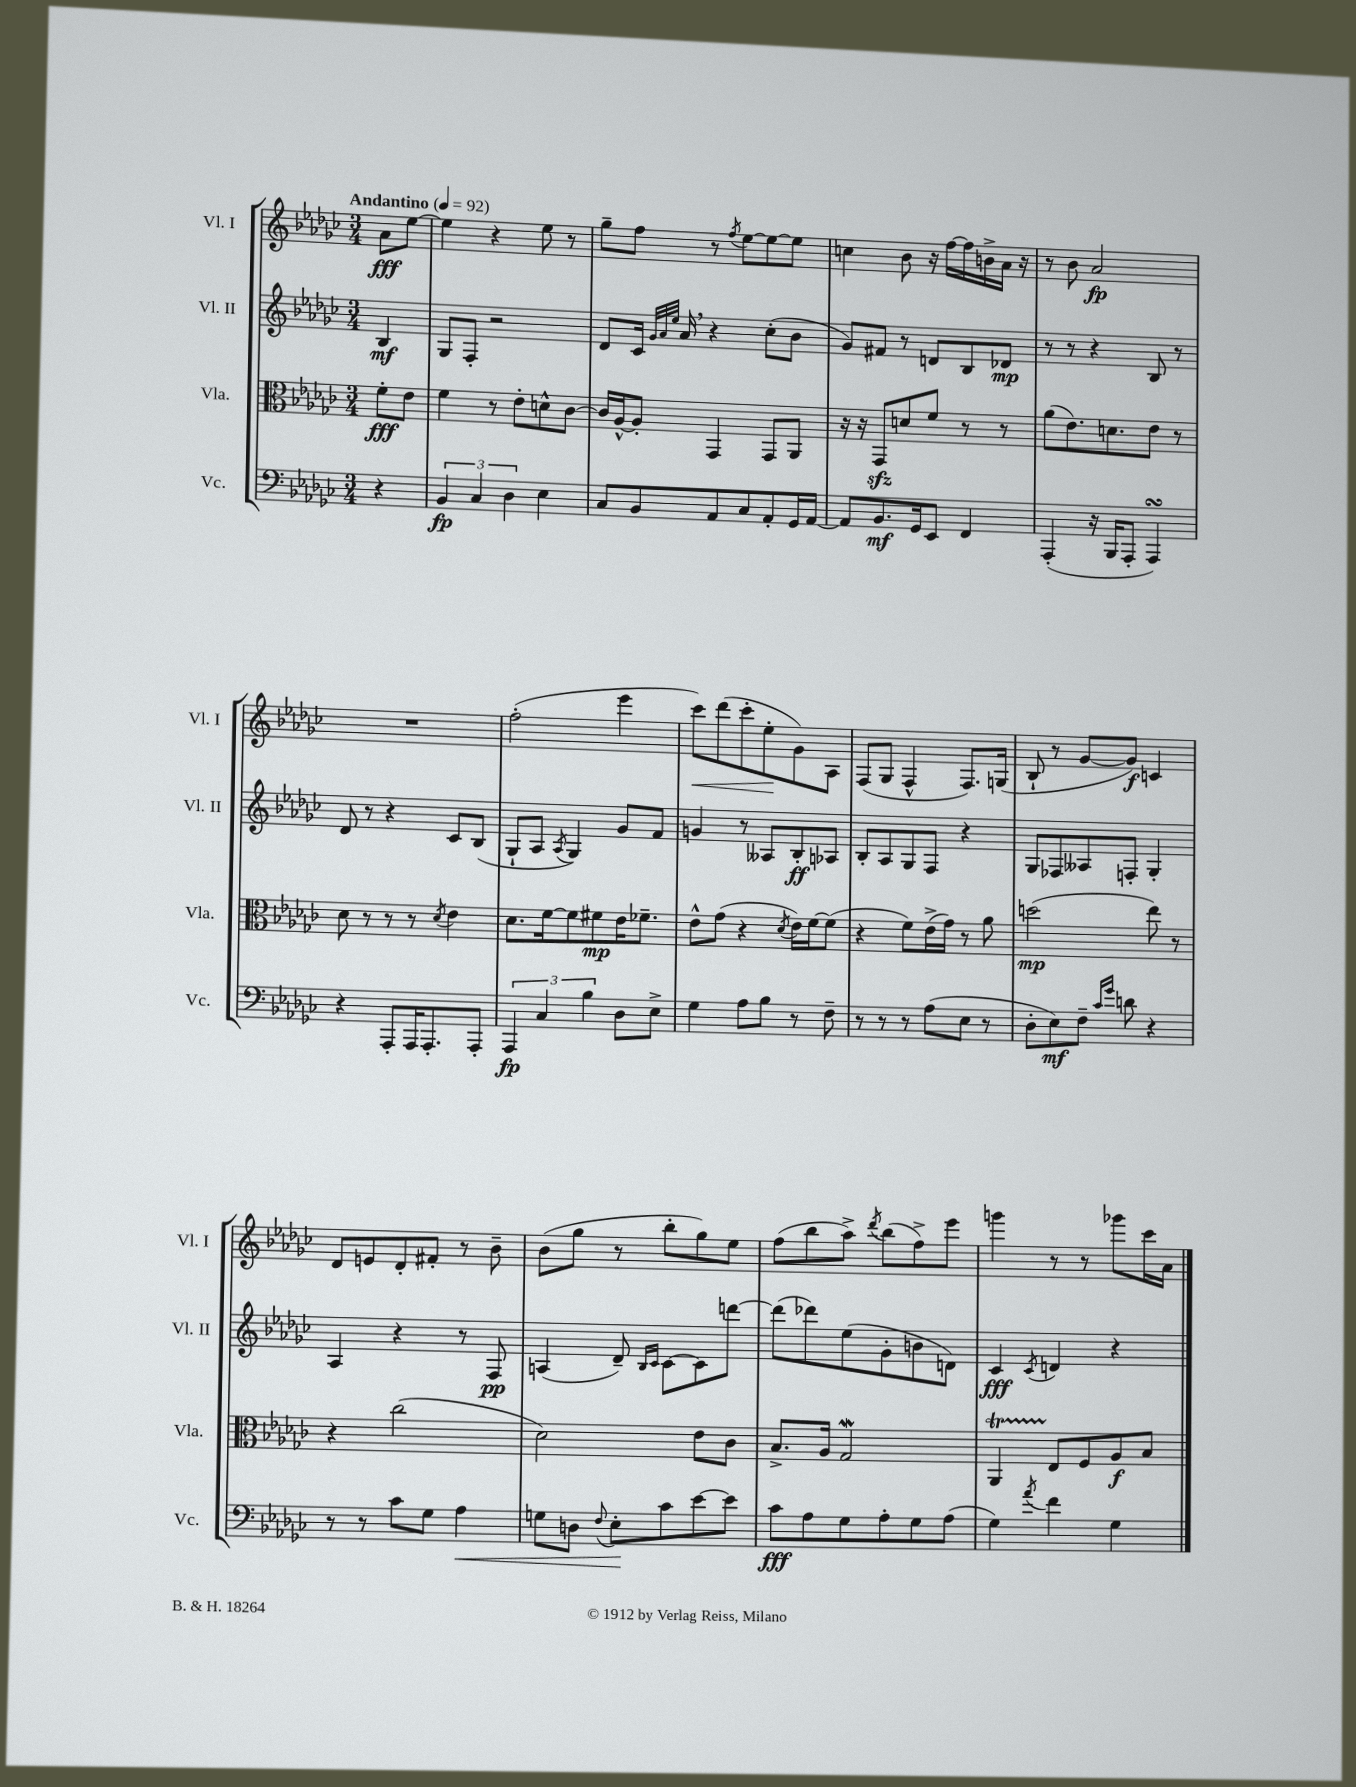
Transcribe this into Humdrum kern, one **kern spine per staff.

**kern	**kern	**kern	**kern
*staff4	*staff3	*staff2	*staff1
*clefF4	*clefC3	*clefG2	*clefG2
*k[b-e-a-d-g-c-]	*k[b-e-a-d-g-c-]	*k[b-e-a-d-g-c-]	*k[b-e-a-d-g-c-]
*M3/4	*M3/4	*M3/4	*M3/4
*MM92	*MM92	*MM92	*MM92
4r	8f'	4B-	8a-
.	8e-	.	[8ee-
=	=	=	=
6BB-	4f	8G-	4ee-]
.	.	8F'	.
6C-	.	.	.
.	8r	2r	4r
6D-	.	.	.
.	8e-'	.	.
4E-	8d^^	.	8ee-
.	[8c-	.	8r
=	=	=	=
8C-	16c-]	8d-	8gg-~
.	[16A-^^	.	.
8BB-	8A-']	16c-	8ff
.	.	32qqg-	.
.	.	32qqa-	.
.	.	32qqee-	.
.	.	16a-	.
8AA-	4GG-	4r	8r
.	.	.	8qff
8C-	.	.	[8ee-
8AA-'	8GG-	(8cc-'	8ee-_
16GG-	8AA-	8b-	8ee-]
[16AA-	.	.	.
=	=	=	=
8AA-]	16r	8g-)	4cc
.	16r	.	.
8.BB-	8GG-	8f#	.
.	8d	8r	8b-
16GG-	.	.	.
8EE-	8f	8d	16r
.	.	.	[16ff
4FF	8r	8B-	16ff]
.	.	.	16b^
.	8r	8d-	16a-
.	.	.	16r
=	=	=	=
(4AAA-'	(8a-	8r	8r
.	8.e-)	8r	8b-
16r	.	4r	2a-
16BBB-	8.d	.	.
8AAA-'	.	.	.
4AAA-)	8e-	8B-	.
.	8r	8r	.
=	=	=	=
4r	8d-	8d-	2.r
.	8r	8r	.
8AAA-'	8r	4r	.
16AAA-	8r	.	.
8.AAA-'	.	.	.
.	8qd-	.	.
.	4e-	8c-	.
8AAA-'	.	(8B-	.
=	=	=	=
6AAA-	8.d-	8G-`	(2ff'
.	.	8A-	.
6C-	.	.	.
.	[16f	.	.
.	.	8qA-	.
.	8f]	4G-)	.
6B-	.	.	.
.	8f#	.	.
8D-	16e-	8g-	4eee-
.	8.f-~	.	.
8E-^	.	8f	.
=	=	=	=
4G-	8e-^^	4g	8ccc-)
.	(8g-	.	(8ddd-
8A-	4r	8r	8ccc-'
8B-	.	8A--	8ee-'
.	8qd-	.	.
8r	16e-)	8B-'	8g-)
.	[16f	.	.
8F~	(8f]	8A-	8A-
=	=	=	=
8r	4r	8B-'	(8F
8r	.	8A-	8G-
8r	8f)	8G-	4F^^
(8A-	(16e-^	8F	.
.	16g-)	.	.
8E-	8r	4r	8.F)
8r	8a-	.	.
.	.	.	(16G
=	=	=	=
8D-'	(2dd	8G-	8B-`
8E-)	.	8F-	8r
8F~	.	8A--	[8g-
16qqc-	.	.	.
16qqg-	.	.	.
8d	.	8F'	8g-])
4r	8ee-)	4G-'	4c
.	8r	.	.
=	=	=	=
8r	4r	4A-	8d-
8r	.	.	8e
8c-	(2cc-	4r	8d-'
8G-	.	.	8f#'
4A-	.	8r	8r
.	.	8F	8b-~
=	=	=	=
8G	2d-)	(4A	(8b-
8D	.	.	8gg-
8qqF	.	.	.
8E-'	.	8d-~)	8r
.	.	16qqB-	.
.	.	16qqc-	.
8c-	.	[8c-	8bb-'
[8e-	8e-	8c-]	8gg-)
8e-]	8c-	[8ddd	8ee-
=	=	=	=
8c-	8.B-^	(8ddd]	(8ff
8A-	.	8ddd-)	8bb-
.	16A-	.	.
8G-	2G-	(8ee-	8aa-^)
.	.	.	8qddd-
8A-'	.	8g-'	(8bb-
8G-	.	8b	8ff^)
(8A-	.	8d)	8eee-
=	=	=	=
4G-)	4AA-	4c-	4ggg
8qa-	.	8qc-	.
4f	8E-	4d	8r
.	8F	.	8r
4G-	8A-	4r	8ggg-
.	8B-	.	16ccc-
.	.	.	16a-
==	==	==	==
*-	*-	*-	*-
